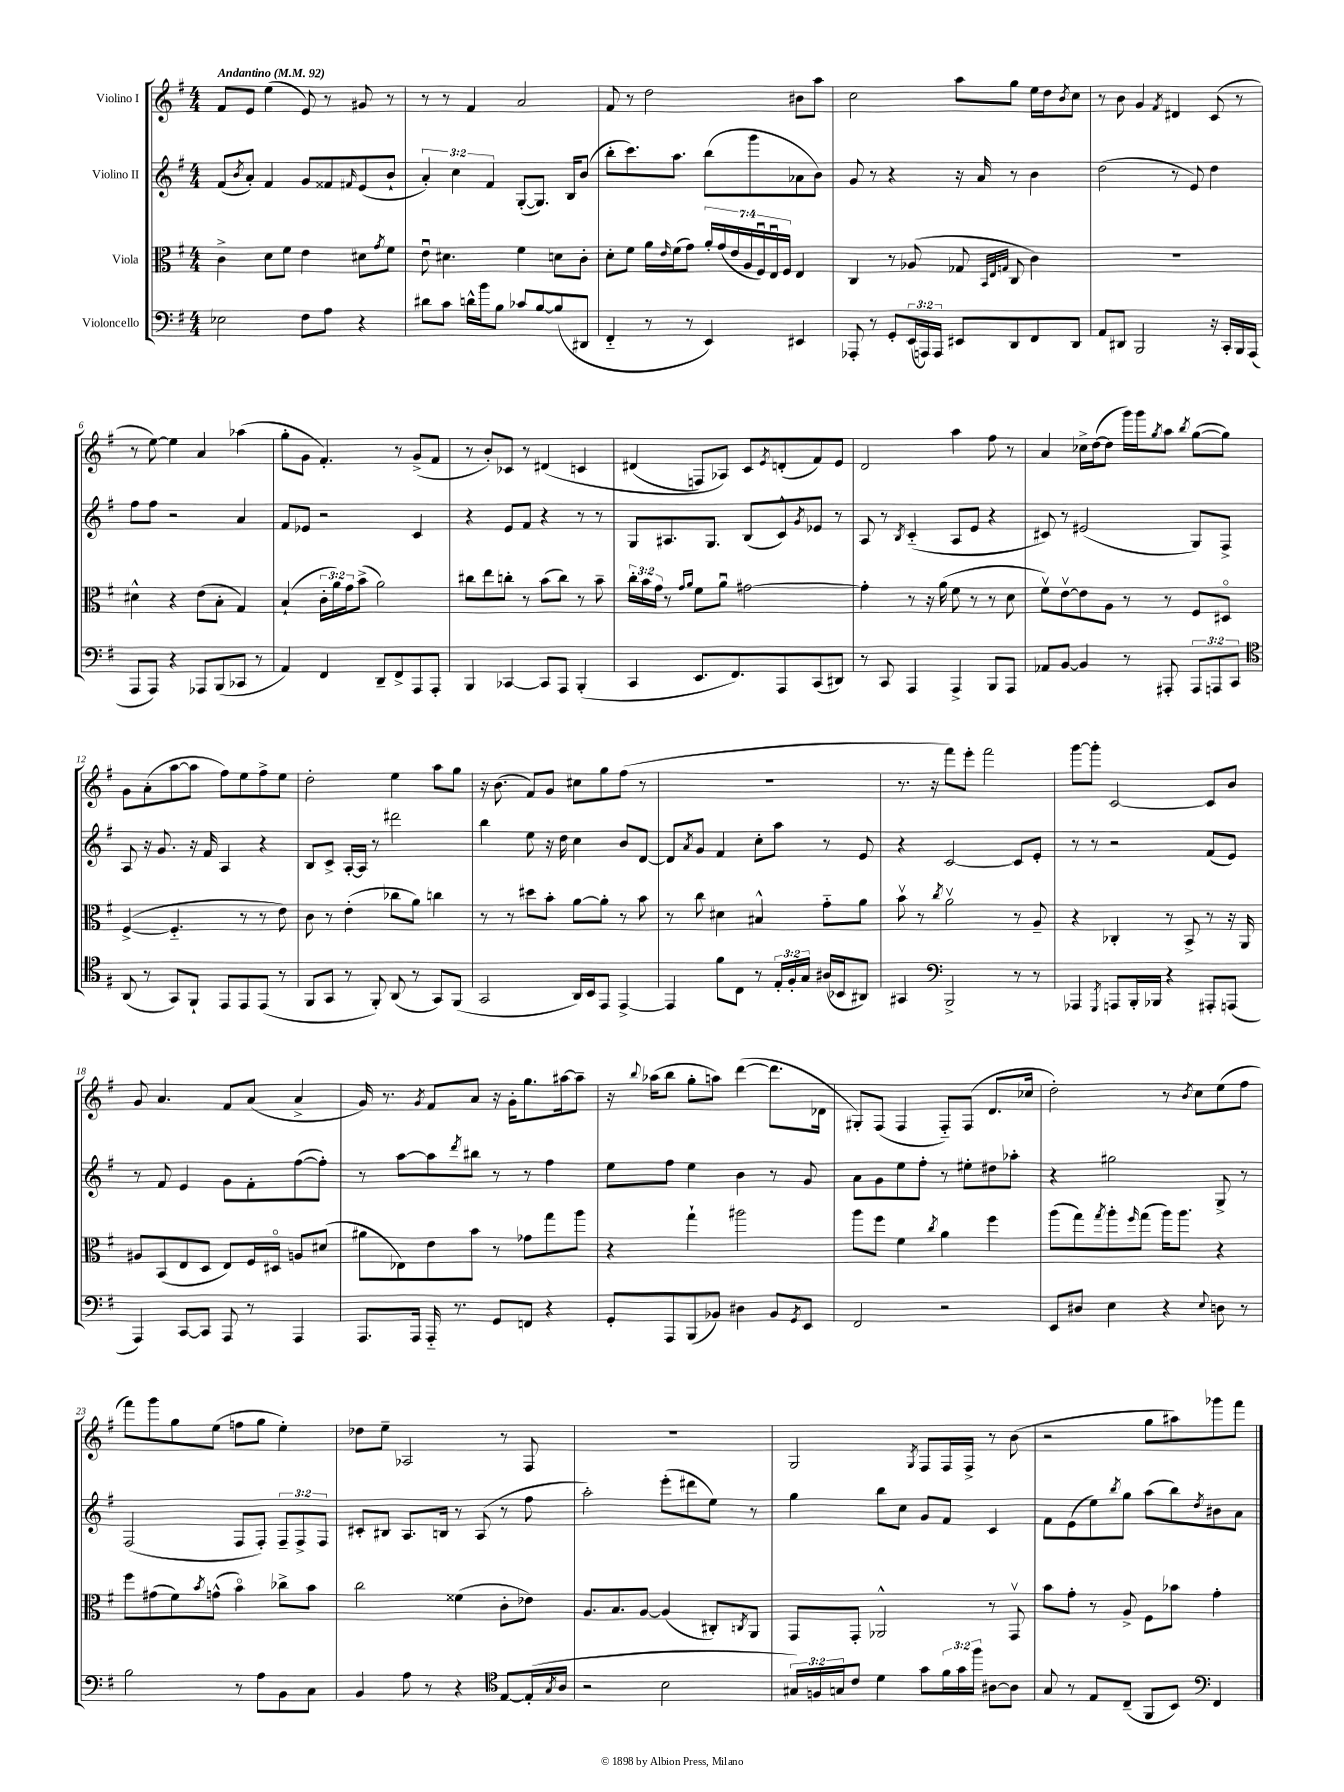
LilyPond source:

<<
\new StaffGroup <<
\new Staff = "s0" \with { instrumentName = "Violino I" } {
    \clef treble \key g \major \numericTimeSignature \time 4/4 \tempo "Andantino" 4 = 92
    fis'8 e'8 e''4( e'8) r8 gis'8 r8 |
    r8 r8 fis'4 a'2 |
    fis'8 r8 d''2 bis'8 a''8 |
    c''2 a''8 g''8 e''16 d''16 \acciaccatura { b'8 } c''8 |
    r8 b'8 g'4 \acciaccatura { fis'8 } dis'4 c'8( r8 |
    r8 e''8~) e''4 a'4 aes''4( |
    g''8-. g'8 fis'4.-.) r8 g'8->( fis'8 |
    r8 b'8-.) ces'8 r8 dis'4\( c'4 |
    dis'4( f8) aes8\) c'8 \acciaccatura { e'8 } d'8-.( fis'8) e'8 |
    d'2 a''4 fis''8 r8 |
    a'4 ces''16-> d''16~( d''8 g'''16) g'''16 \acciaccatura { g''8 } a''8 \acciaccatura { b''8 } g''8~( g''8) |
    g'8 a'8-.( a''8~ a''8 fis''8) e''8 fis''8-> e''8 |
    d''2-. e''4 a''8 g''8 |
    r16 b'8.( fis'8) g'8 cis''8 g''8 fis''8( r8 |
    R1 |
    r8. r16 fis'''8) e'''8-. fis'''2 |
    g'''8~ g'''8-. c'2~ c'8 b'8 |
    g'8 a'4. fis'8 a'8( a'4-> |
    g'16) r8. \acciaccatura { g'8 } fis'8 a'8 r16 g'16-. g''8. ais''16~ ais''8-- |
    r16 \appoggiatura { b''8 } aes''16( b''8 g''8-. a''8) d'''4~( d'''8. des'16 |
    gis8-.) fis8( fis4 fis8-_) fis8( d'8. ces''16 |
    d''2-.) r8 \acciaccatura { b'8 } c''8 e''8( fis''8 |
    fis'''8) g'''8 g''8 e''8( f''8 g''8 e''4-.) |
    des''8 e''8-- aes2 r8 fis8 |
    R1 |
    g2 \acciaccatura { g8 } fis8 fis16 fis16-> r8 b'8( |
    r2 g''8 ais''8) ges'''8 fis'''8 \bar "|." |
}
\new Staff = "s1" \with { instrumentName = "Violino II" } {
    \clef treble \key g \major \numericTimeSignature \time 4/4 \override Staff.TupletNumber.text = #tuplet-number::calc-fraction-text
    fis'8( \acciaccatura { b'8 } a'8-.) fis'4 g'8 fisis'8 \grace { fis'16 } e'8( b'8-! |
    \tuplet 3/2 { a'4-.) c''4 fis'4 } g8~-.( g8.) b16 b'8( |
    b''8-. c'''8.) a''8. b''8( g'''8 aes'8 b'8) |
    g'8 r8 r4 r16 a'16 r8 b'4 |
    d''2( r8 e'8) d''4 |
    fis''8 fis''8 r2 a'4 |
    fis'8 ees'8 r2 c'4 |
    r4 e'8 fis'8 r4 r8 r8 |
    g8 ais8. g8. b8( c'8-^) \acciaccatura { g'8 } ees'8 r8 |
    a8 r8 \acciaccatura { b8 } c'4-_( a8 e'8 r4 |
    cis'8) r8 eis'2( g8) fis8-> |
    a8 r16 g'8. r16 fis'16 a4 r4 |
    b8 c'8-> a16~-. a16 r8 dis'''2 |
    b''4 e''8 r16 d''16 c''4 b'8 d'8~ |
    d'8 \acciaccatura { a'8 } g'8 fis'4 c''8-. a''8 r8 e'8 |
    r4 c'2~ c'8 e'8-. |
    r8 r8 r2 fis'8( e'8) |
    r8 fis'8 e'4 g'8 fis'8-. fis''8~( fis''8-.) |
    r8 a''8~ a''8 \acciaccatura { d'''8 } bis''8 r8 r8 fis''4 |
    e''8 fis''8 e''4 b'4 r8 g'8 |
    a'8 g'8 e''8 fis''8-. r8 eis''8-. dis''8 aes''8-. |
    r4 gis''2 g8-> r8 |
    fis2( fis8 fis8-.) \tuplet 3/2 { fis8-- fis8-> fis8 } |
    cis'8-. bis8 a8. b16 r8 a8( r8 fis''8 |
    a''2-.) e'''8-.( dis'''8 e''8) r8 |
    g''4 b''8 c''8 g'8 fis'8 c'4 |
    fis'8 e'8( e''8) \acciaccatura { b''8 } g''8 a''8( b''8) \acciaccatura { d''8 } bis'8 a'8 \bar "|." |
}
\new Staff = "s2" \with { instrumentName = "Viola" } {
    \clef alto \key g \major \numericTimeSignature \time 4/4 \override Staff.TupletNumber.text = #tuplet-number::calc-fraction-text
    c'4-> d'8 fis'8 e'4 dis'8 \acciaccatura { g'8 } fis'8 |
    e'8\downbow dis'4. fis'4 d'8 c'8-. |
    d'8-. fis'8 a'16 \grace { e'16 } fis'16( g'8) \tuplet 7/4 { a'16-. g'16( e'16 a16 fis16\downbow) e16\downbow fis16 } e4 |
    c4 r8 aes8( ges8 \grace { b,32 e32 g32 } c8 c'4) |
    R1 |
    dis'4-^ r4 e'8( b8-. g4) |
    b4-!( \tuplet 3/2 { c'16-. a'16) g'16 } b'8->( a'2) |
    cis''8 e''8 c''8-. r8 b'8( c''8) r8 b'8-- |
    \tuplet 3/2 { c''16-. b'16 g'16 } r8 \grace { g'16 a'16 } fis'8 a'8\downbow gis'2~ |
    gis'4-. r8 r16 a'16( fis'8 r8 r8 d'8 |
    fis'8\upbow) e'8~\upbow e'8 a8 r8 r8 fis8 dis8\flageolet |
    fis4~->( fis4.-_ r8 r8 e'8) |
    c'8 r8 e'4-.( ces''8 a'8) c''4 |
    r8 r8 dis''8 b'8-. a'8~ a'8-. r8 b'8 |
    r8 c''8 dis'4 bis4-^ g'8-_ a'8 |
    b'8\upbow r8 \acciaccatura { c''8 } a'2\upbow r8 a8-- |
    r4 ces4-. r8 b,8-> r8 r16 a,16 |
    ais8 b,8( e8 d8 e8) fis16 dis16\flageolet a8 dis'8( |
    ais'8 ees8) e'8 b'8 r8 ges'8 g''8 a''8 |
    r4 g''4-! ais''2 |
    a''8 fis''8 fis'4 \acciaccatura { c''8 } a'4 fis''4 |
    a''8( g''8) \acciaccatura { g''8 } a''8-. \grace { fis''16 } g''8( a''16) a''8. r4 |
    fis''8 gis'8( fis'8) \acciaccatura { b'8 } g'8-^( b'4\flageolet) ces''8-> b'8 |
    c''2 fisis'4( c'8-. ees'8) |
    a8. b8. a8~ a4( cis8-.) \acciaccatura { c8 } a,8 |
    g,8 g,8-. aes,2-^ r8 g,8\upbow |
    b'8 g'8-. r8 a8-> fis8 bes'8 g'4-. \bar "|." |
}
\new Staff = "s3" \with { instrumentName = "Violoncello" } {
    \clef bass \key g \major \numericTimeSignature \time 4/4 \override Staff.TupletNumber.text = #tuplet-number::calc-fraction-text
    ees2 fis8 a8 r4 |
    dis'8 c'8 d'16-^ b'16 b8 ces'8 b8~ b8( dis,8 |
    fis,4-_ r8 r8 e,4) eis,4 |
    aes,,8-. r8 g,8-. \tuplet 3/2 { e,16( a,,16) a,,16 } eis,8 d,8 fis,8 d,8 |
    a,8 dis,8 b,,2 r16 c,16-. b,,16 a,,16( |
    a,,8 a,,8) r4 aes,,8 b,,8( ces,8 r8 |
    a,4) fis,4 d,8-- fis,8-> a,,8 a,,8-. |
    b,,4 ces,4~ ces,8 a,,8 b,,4-.( |
    c,4 e,8. fis,8.) a,,8 c,8( dis,8) |
    r8 c,8 a,,4 a,,4-> b,,8 a,,8 |
    aes,8 b,8~ b,4 r8 ais,,8-. \tuplet 3/2 { ais,,8 a,,8 c,8 } |
    \clef tenor a,8( r8 g,8) fis,8-! e,8 e,8 e,8( r8 |
    fis,8 g,8 r8 fis,8-.) a,8( r8 g,8) fis,8( |
    g,2 a,16) b,16 e,8 e,4~-> |
    e,4 fis'8 c8 r8 \tuplet 3/2 { e16-. fis16-. g16 } ais16( bes,16 ais,8) |
    gis,4 \clef bass b,,2-> r8 r8 |
    aes,,4 \acciaccatura { g,,8 } a,,8 b,,16-. bes,,16 r4 ais,,8-. a,,8( |
    a,,4) c,8~ c,8 a,,8 r8 a,,4 |
    a,,8. a,,16 a,,16-_ r8. g,8 f,8 r4 |
    g,8-. a,,8 b,,8( bes,8) dis4 bes,8 \acciaccatura { g,8 } e,8 |
    fis,2 r2 |
    e,8 dis8 e4 r4 \appoggiatura { e8 } d8 r8 |
    b2 r8 a8 b,8 c8 |
    b,4 a8 r8 r4 \clef tenor e8~ e16-.( \acciaccatura { g8 } a16 |
    r2 b2 |
    \tuplet 3/2 { gis16) f16 g16 } c'8 d'4 g'8 \tuplet 3/2 { fis'16 g'16 fis''16 } ais8~ ais8 |
    g8 r8 e8 c8--( fis,8 b,8) \clef bass fis,4 \bar "|." |
}
>>
>>
